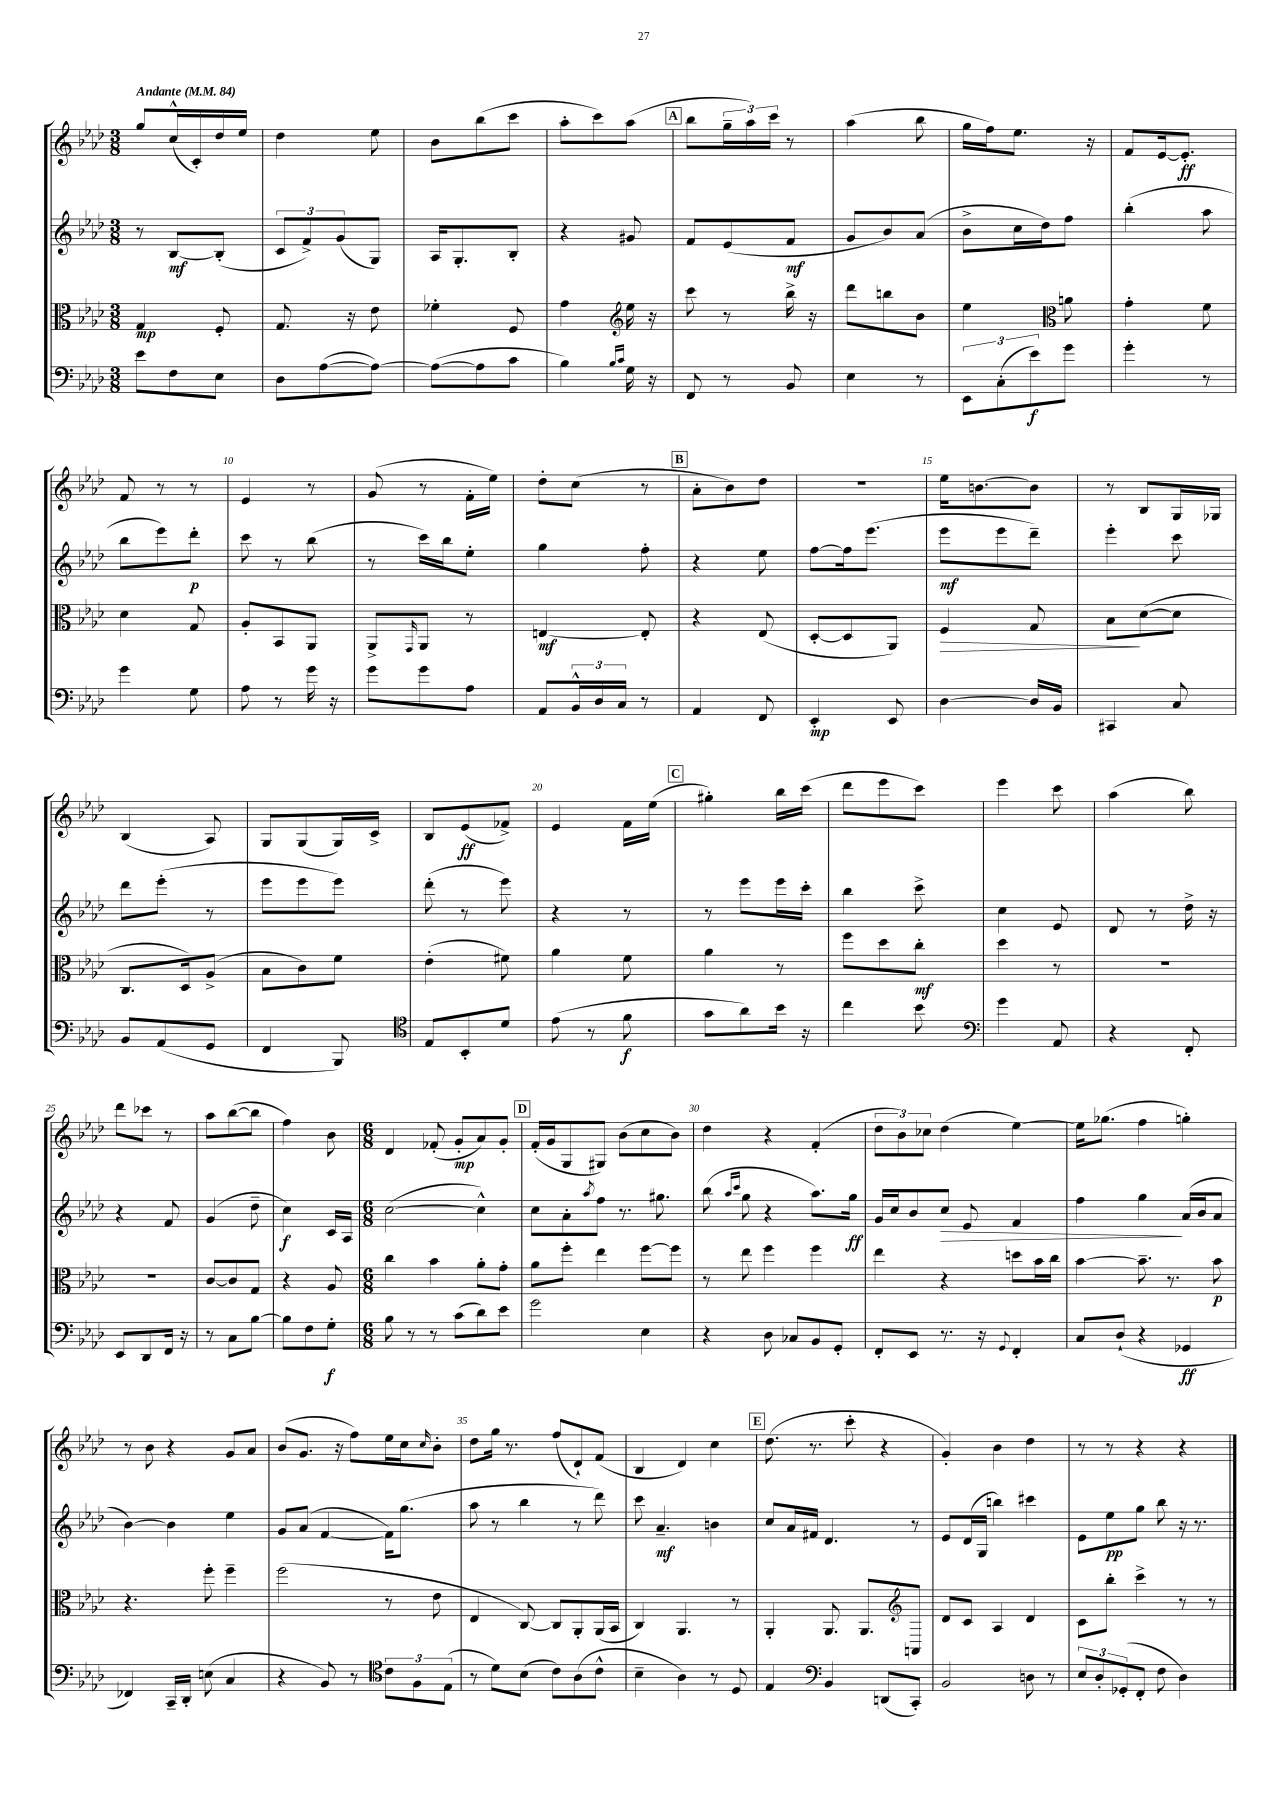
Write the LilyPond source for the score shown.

<<
\new StaffGroup <<
\new Staff = "s0" {
    \clef treble \key aes \major \numericTimeSignature \time 3/8 \tempo "Andante" 4 = 84
    g''8 c''16-^( c'16-.) des''16 ees''16 |
    des''4 ees''8 |
    bes'8 bes''8( c'''8 |
    aes''8-. c'''8) aes''8( |
    \mark \markup { \box "A" } bes''8 \tuplet 3/2 { g''16-- aes''16) c'''16 } r8 |
    aes''4( bes''8 |
    g''16 f''16) ees''8. r16 |
    f'8 ees'16~ ees'8.-.\ff |
    f'8 r8 r8 |
    ees'4 r8 |
    g'8( r8 f'16-. ees''16) |
    des''8-. c''8( r8 |
    \mark \markup { \box "B" } aes'8-. bes'8) des''8 |
    R4. |
    ees''16 b'8.~ b'8 |
    r8 bes8 g16 ges16 |
    bes4( aes8) |
    g8 g8( g16) c'16-> |
    bes8 ees'8\ff( fes'8->) |
    ees'4 f'16 ees''16( |
    \mark \markup { \box "C" } gis''4-.) bes''16 c'''16( |
    des'''8 ees'''8 c'''8) |
    ees'''4 c'''8 |
    aes''4( bes''8) |
    des'''8 ces'''8 r8 |
    aes''8 bes''8~( bes''8 |
    f''4) bes'8 |
    \numericTimeSignature \time 6/8 des'4 fes'8-.( g'8-.\mp aes'8) g'8-. |
    \mark \markup { \box "D" } f'16-.( g'16 g8 gis8) bes'8( c''8 bes'8) |
    des''4 r4 f'4-.( |
    \tuplet 3/2 { des''8 bes'8) ces''8 } des''4( ees''4~) |
    ees''16 ges''8.( f''4 g''4-.) |
    r8 bes'8 r4 g'8 aes'8 |
    bes'8( g'8. r16 f''8) ees''16 c''16 \grace { c''16 } bes'8-. |
    des''8 g''16 r8. f''8( des'8-!) f'8( |
    bes4 des'4) c''4 |
    \mark \markup { \box "E" } des''8.( r8. c'''8-. r4 |
    g'4-.) bes'4 des''4 |
    r8 r8 r4 r4 \bar "|." |
}
\new Staff = "s1" {
    \clef treble \key aes \major \numericTimeSignature \time 3/8
    r8 bes8~\mf bes8-.( |
    \tuplet 3/2 { c'8 f'8->) g'8( } g8) |
    aes16 g8.-. bes8-. |
    r4 gis'8 |
    \mark \markup { \box "A" } f'8 ees'8( f'8\mf |
    g'8 bes'8) aes'8( |
    bes'8-> c''16 des''16) f''8 |
    bes''4-.( aes''8 |
    bes''8 ees'''8) des'''8-.\p |
    c'''8 r8 bes''8( |
    r8 c'''16) bes''16 ees''8-. |
    g''4 f''8-. |
    \mark \markup { \box "B" } r4 ees''8 |
    f''8~ f''16 ees'''8.( |
    ees'''8\mf ees'''8 des'''8--) |
    ees'''4-. c'''8 |
    des'''8 ees'''8-.( r8 |
    ees'''8 ees'''8 ees'''8) |
    des'''8-.( r8 ees'''8) |
    r4 r8 |
    \mark \markup { \box "C" } r8 ees'''8 ees'''16 c'''16-. |
    bes''4 c'''8-> |
    c''4 ees'8 |
    des'8 r8 des''16-> r16 |
    r4 f'8 |
    g'4( des''8-- |
    c''4\f) c'16 aes16 |
    \numericTimeSignature \time 6/8 c''2~( c''4-^) |
    \mark \markup { \box "D" } c''8 aes'8-. \acciaccatura { aes''8 } f''8 r8. gis''8. |
    bes''8( \grace { aes''16 c'''16 } g''8 r4 aes''8.) g''16\ff |
    g'16 c''16 bes'8 c''8\> ees'8 f'4 |
    f''4 g''4\! aes'16( bes'16 aes'8 |
    bes'4~) bes'4 ees''4 |
    g'8 aes'8( f'4~ f'16) g''8.( |
    aes''8 r8 bes''4 r8 des'''8) |
    c'''8 aes'4.--\mf b'4 |
    \mark \markup { \box "E" } c''8 aes'16 fis'16 des'4. r8 |
    ees'8 des'16( g16 b''4) cis'''4 |
    ees'8 ees''8\pp g''8 bes''8 r16 r8. \bar "|." |
}
\new Staff = "s2" {
    \clef alto \key aes \major \numericTimeSignature \time 3/8
    g4\mp f8-. |
    g8. r16 ees'8 |
    fes'4-. f8 |
    g'4 \clef treble ees''16 r16 |
    \mark \markup { \box "A" } c'''8 r8 bes''16-> r16 |
    des'''8 b''8 bes'8 |
    ees''4 \clef alto a'8 |
    g'4-. f'8 |
    des'4 g8 |
    aes8-. bes,8 aes,8 |
    aes,8-> \grace { g,16 } aes,8 r8 |
    e4~\mf e8-. |
    \mark \markup { \box "B" } r4 ees8( |
    des8~-. des8 aes,8) |
    f4\> g8 |
    bes8\! des'8~( des'8 |
    c8. des16) aes8->( |
    bes8 c'8) f'8 |
    ees'4-.( fis'8) |
    aes'4 f'8 |
    \mark \markup { \box "C" } aes'4 r8 |
    f''8 des''8 c''8-.\mf |
    des''4 r8 |
    R4. |
    R4. |
    c'8~ c'8 g8 |
    r4 aes8 |
    \numericTimeSignature \time 6/8 c''4 bes'4 aes'8-. g'8-. |
    \mark \markup { \box "D" } aes'8 f''8-. ees''4 f''8~ f''8 |
    r8 ees''8 f''4 f''4 |
    ees''4 r4 d''8 bes'16 c''16 |
    bes'4~ bes'8.-- r8. bes'8\p |
    r4. f''8-. f''4-- |
    f''2( r8 ees'8 |
    ees4 c8~) c8 aes,8-. aes,16( bes,16 |
    c4) aes,4. r8 |
    \mark \markup { \box "E" } aes,4-. aes,8. aes,8. a,8 |
    \clef treble des'8 c'8 aes4 des'4 |
    c'8 bes''8-. c'''4-> r8 r8 \bar "|." |
}
\new Staff = "s3" {
    \clef bass \key aes \major \numericTimeSignature \time 3/8
    ees'8 f8 ees8 |
    des8 aes8~( aes8~) |
    aes8~( aes8 c'8 |
    bes4) \grace { bes16 c'16 } g16 r16 |
    \mark \markup { \box "A" } f,8 r8 bes,8 |
    ees4 r8 |
    \tuplet 3/2 { ees,8 c8-.( ees'8\f) } g'8 |
    g'4-. r8 |
    g'4 g8 |
    aes8 r8 g'16 r16 |
    g'8 g'8 aes8 |
    aes,8 \tuplet 3/2 { bes,16-^ des16 c16 } r8 |
    \mark \markup { \box "B" } aes,4 f,8 |
    ees,4-.\mp ees,8 |
    des4~ des16 bes,16 |
    cis,4 c8 |
    bes,8 aes,8( g,8 |
    f,4 bes,,8) |
    \clef tenor ees8 bes,8-. des'8 |
    ees'8( r8 f'8\f |
    \mark \markup { \box "C" } g'8 aes'8) bes'16 r16 |
    c''4 bes'8 |
    \clef bass g'4 aes,8 |
    r4 f,8-. |
    ees,8 des,8 f,16 r16 |
    r8 c8 bes8~ |
    bes8 f8 g8-.\f |
    \numericTimeSignature \time 6/8 bes8 r8 r8 c'8( des'8) ees'8 |
    \mark \markup { \box "D" } g'2 ees4 |
    r4 des8 ces8 bes,8 g,8-. |
    f,8-. ees,8 r8. r16 \appoggiatura { g,8 } f,4-. |
    c8 des8-!( r4 ges,4\ff |
    fes,4) c,16-- des,16-. e8( c4 |
    r4 bes,8) r8 \tuplet 3/2 { c'8 f8 ees8( } |
    \clef tenor r8 des'8) bes8( c'8) aes8( c'8-^ |
    bes4-- aes4) r8 des8 |
    \mark \markup { \box "E" } ees4 \clef bass bes,4 d,8( c,8-.) |
    bes,2 d8 r8 |
    \tuplet 3/2 { ees8 des8-. ges,8-.( } f,8-. f8 des4) \bar "|." |
}
>>
>>
\layout { \context { \Score \override BarNumber.break-visibility = ##(#f #t #t) barNumberVisibility = #(every-nth-bar-number-visible 5) } }
